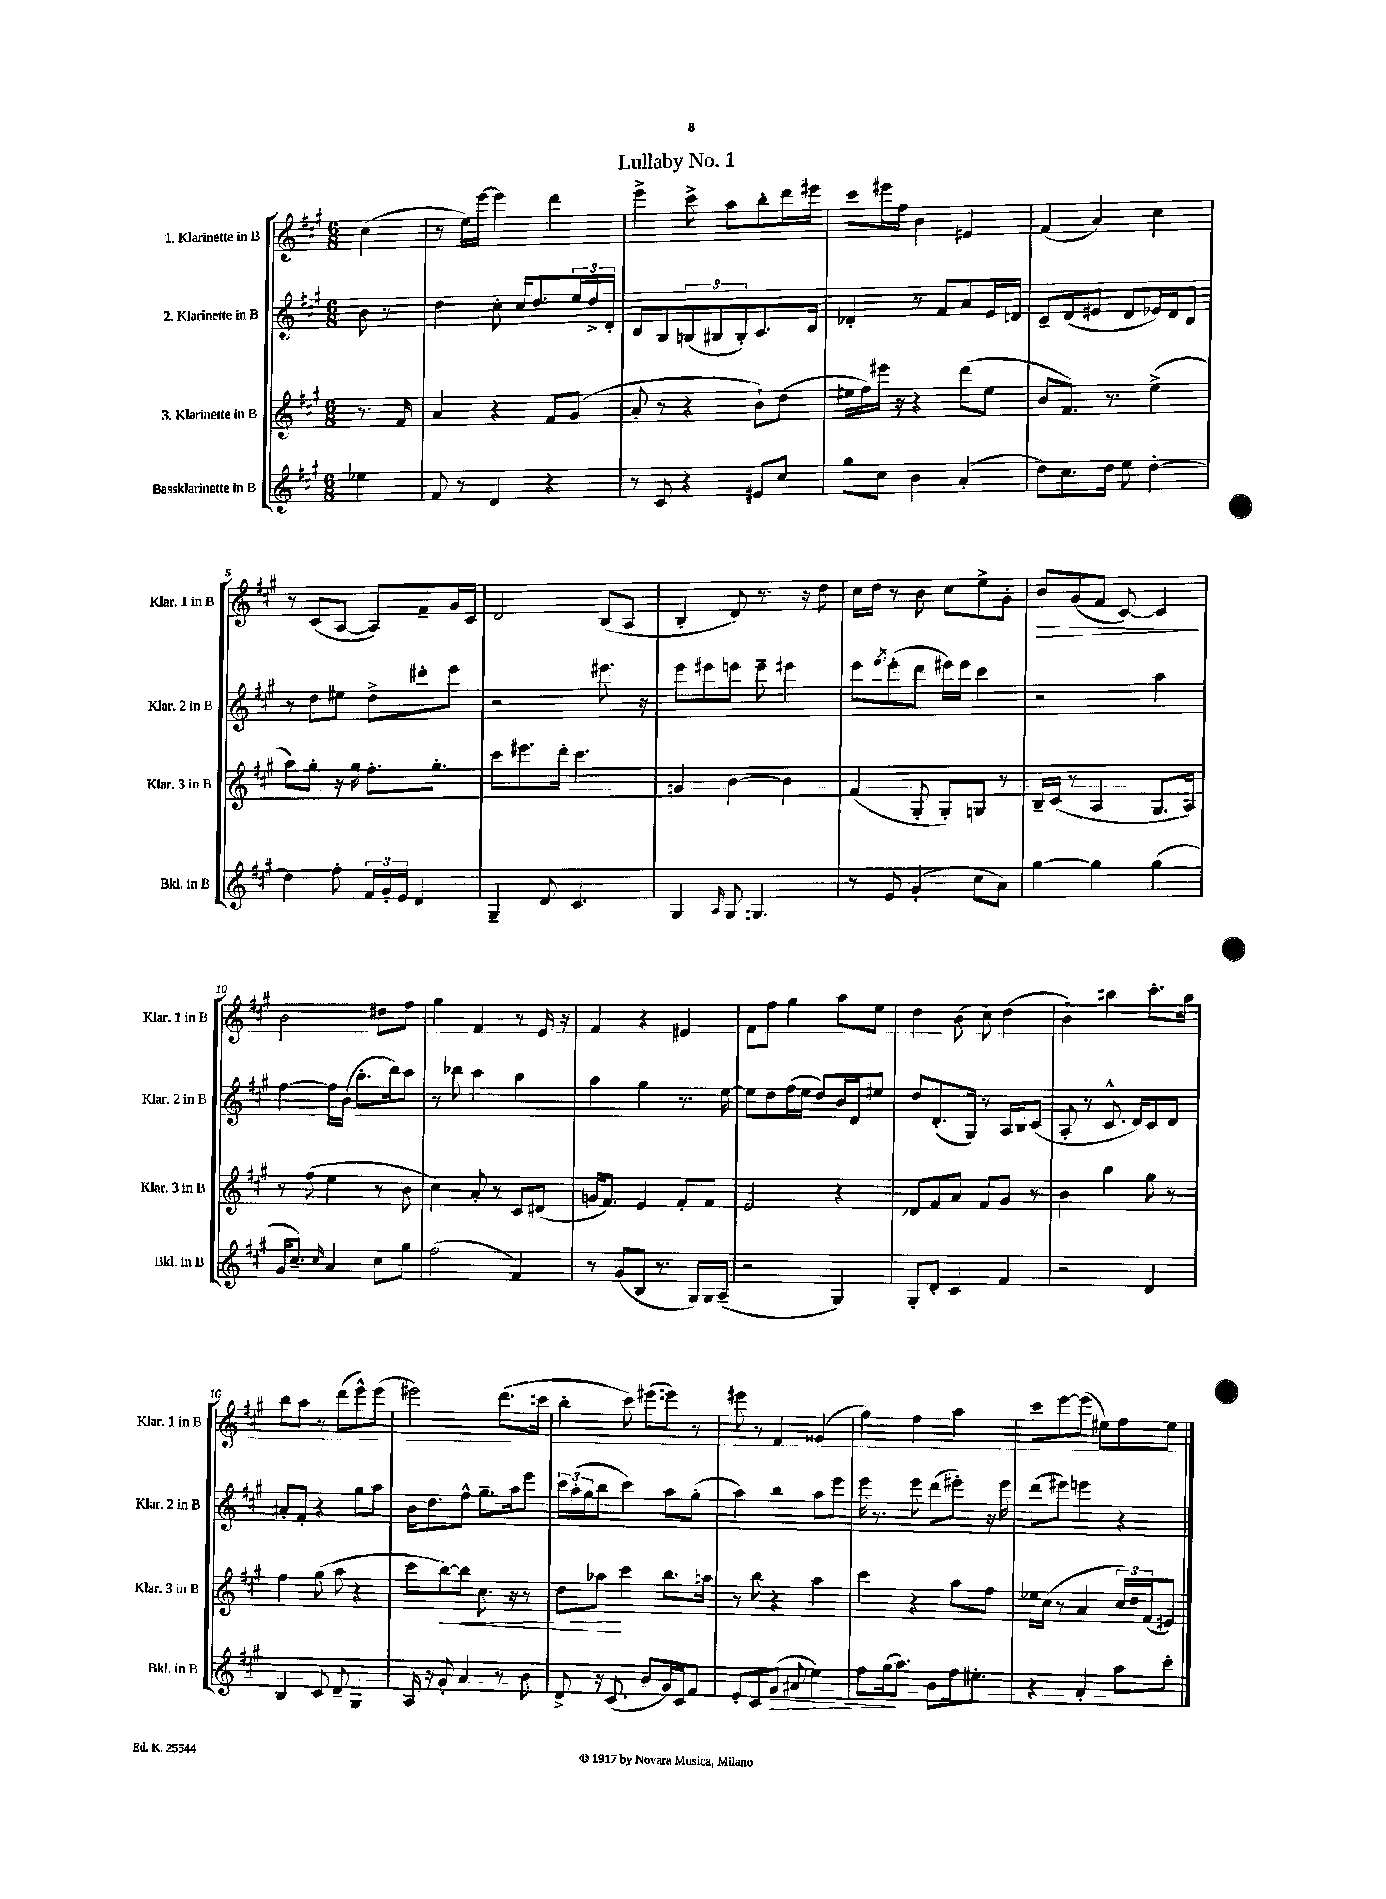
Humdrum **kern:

**kern	**kern	**kern	**kern
*staff4	*staff3	*staff2	*staff1
*clefG2	*clefG2	*clefG2	*clefG2
*k[f#c#g#]	*k[f#c#g#]	*k[f#c#g#]	*k[f#c#g#]
*M6/8	*M6/8	*M6/8	*M6/8
4ee-	8.r	8b	(4cc#
.	.	8r	.
.	16f#	.	.
=	=	=	=
8f#	4a	4dd	8r
8r	.	.	16ee)
.	.	.	[16eee
4d	4r	8cc#'	4eee]
.	.	16cc#	.
.	.	8.dd	.
4r	8f#	.	4ddd
.	(8g#	24ee	.
.	.	24dd^	.
.	.	24d'	.
=	=	=	=
8r	8a'	8B	4eee^
8c#	8r	8G#	.
4r	4r	(12G	8ccc#^
.	.	12G#	.
.	.	.	8aa
.	.	12G#')	.
8e#	8b`)	8.A	8bb'
8cc#	(8dd	.	16ddd
.	.	16B	16eee#
=	=	=	=
8gg#	16ee#	4d-'	8ccc#
.	16ff#)	.	.
8cc#	16eee#	.	16eee#
.	16r	.	16ff#
4b	4r	8r	4b
.	.	8f#	.
(4a'	(8ddd	8a	4e#
.	8ee#	16e	.
.	.	16d	.
=	=	=	=
8dd)	8b	8c#~	(4f#
8.cc#	8.f#)	(8d	.
.	.	8e#	4a)
16dd	8.r	.	.
8ee	.	8d	.
[4dd'	(4ee^	16e-)	4cc#
.	.	16d	.
.	.	8B	.
=	=	=	=
4dd]	8aa)	8r	8r
.	8gg#'	8dd	(8c#
8ff#'	16r	8ee#	[8A
.	16gg#	.	.
24f#	8.ff#'	8dd^	8A])
24g#'	.	.	.
24e	.	.	.
4d	.	8ddd#'	8f#~
.	8.gg#'	.	.
.	.	8eee	16g#
.	.	.	16c#
=	=	=	=
4G#~	8ccc#	2r	2d
.	8.eee#	.	.
8d	.	.	.
.	16ddd'	.	.
4.c#	4.ccc#	.	.
.	.	8.eee#	(8B
.	.	.	8A
.	.	16r	.
=	=	=	=
4G#	4g	8eee	4B'
.	.	8eee#	.
16qqA	.	.	.
8G#	[4b	8eee	8d)
4.G	.	8eee~	8.r
.	4b]	4eee#	.
.	.	.	16r
.	.	.	8dd
=	=	=	=
8r	(4f#	8eee	16cc#
.	.	.	16dd
.	.	8qfff#	.
8e	.	(8eee'	8r
(4g#'	8G#'	8ddd	8b
.	8G#')	16eee#)	8cc#
.	.	16eee#	.
8cc#	8G	4ccc#	8ee^
8a)	8r	.	8g#'
=	=	=	=
[4gg#	16B~	2r	8b
.	(16c#	.	.
.	8r	.	(8g#
4gg#]	4A	.	8f#
.	.	.	[8c#)
(4gg#	8.G#	4aa	4c#]
.	16A)	.	.
=	=	=	=
16g#	8r	[4ff#	2b
8.cc#~)	.	.	.
.	(8ff#	.	.
16qqcc#	.	.	.
4a	4ee	16ff#]	.
.	.	(16b	.
.	.	8.bb'	.
8cc#	8r	.	8dd#
.	.	16ddd)	.
8gg#	8b	8ccc#	8ff#
=	=	=	=
(2ff#	4cc#)	8r	4gg#
.	.	8ddd-	.
.	8a'	4ccc#	4f#
.	8r	.	.
4f#)	8c#	4bb	8r
.	(8d#	.	16e
.	.	.	16r
=	=	=	=
8r	16g	4aa	4f#
.	8.f#)	.	.
(8g#	.	.	.
8B	4e	4gg#	4r
8.r	.	.	.
.	8f#'	8.r	4e#
16G#)	.	.	.
16G#	8f#	.	.
(16A~	.	[16ee	.
=	=	=	=
2r	2e	8ee]	8f#
.	.	8dd	8ff#
.	.	(16ff#	4gg#
.	.	16ee	.
.	.	8dd)	.
4G#)	4r	16b	8aa
.	.	16d	.
.	.	8ee#	8ee
=	=	=	=
8G#'	8d-	8dd	4dd
8d'	8f#	(8.d'	.
4c#	8a	.	(8b
.	.	16G#)	.
.	8f#	8r	8cc#)
4f#	8g#	16A	(4dd
.	.	16B	.
.	8r	(8c#	.
=	=	=	=
2r	4b	8A'	4b`)
.	.	8r	.
.	4bb	8.c#^^	4bb#
.	.	16d)	.
4d	8gg#	8c#	8.ccc#'
.	8r	8d	.
.	.	.	16aa
=	=	=	=
4B	4ff#	8a#'	8bb
.	.	8f#'	8aa
8c#	(8gg#	4r	8r
8d~	8aa	.	(8ddd
4G#	4r	8gg#	8eee^^)
.	.	8aa	(8eee
=	=	=	=
16A	8ccc#	16b	2eee#)
16r	.	8.dd	.
8g#'	[8bb)	.	.
4a	8bb]	8ff#^^	.
.	8.cc#	8.gg#~	.
8r	.	.	(8.ddd
.	16r	16aa	.
8b	8r	8eee	.
.	.	.	16ccc
=	=	=	=
8d^	8dd	24ccc#	4bb'
.	.	(24aa'	.
.	.	24gg#	.
16r	8aa-	8bb	.
(8.c#	.	.	.
.	4ccc#	4ccc#)	8ccc#)
8b	.	.	(8eee#
16g#)	8.bb	8aa	8eee)
16c#	.	.	.
8f#	.	(8gg#'	8r
.	16aa	.	.
=	=	=	=
8e'	8r	4aa)	8eee#
8c#	8bb	.	8r
(8g#	4r	4bb	4f#
8a#	.	.	.
4ee)	4aa	8aa	(4g##
.	.	8eee	.
=	=	=	=
8ff#	4ccc#	16eee	4gg#)
.	.	8.r	.
(16gg#	.	.	.
8.aa)	.	.	.
.	4r	8eee	4ff#
8b	.	(8ddd	.
16ff#	8aa	8eee#')	4aa
8.ee#'	.	.	.
.	8ff#	16r	.
.	.	16eee#	.
=	=	=	=
4r	16ee-	(8ddd	8ccc#
.	(16cc#	.	.
.	8r	8eee#)	[8eee
4a'	4a	4eee	(8eee]
.	.	.	8ee#)
8aa	24cc#)	4r	8ff#
.	24dd	.	.
.	(24f#	.	.
8ccc#'	8e#)	.	8ee#
==	==	==	==
*-	*-	*-	*-
